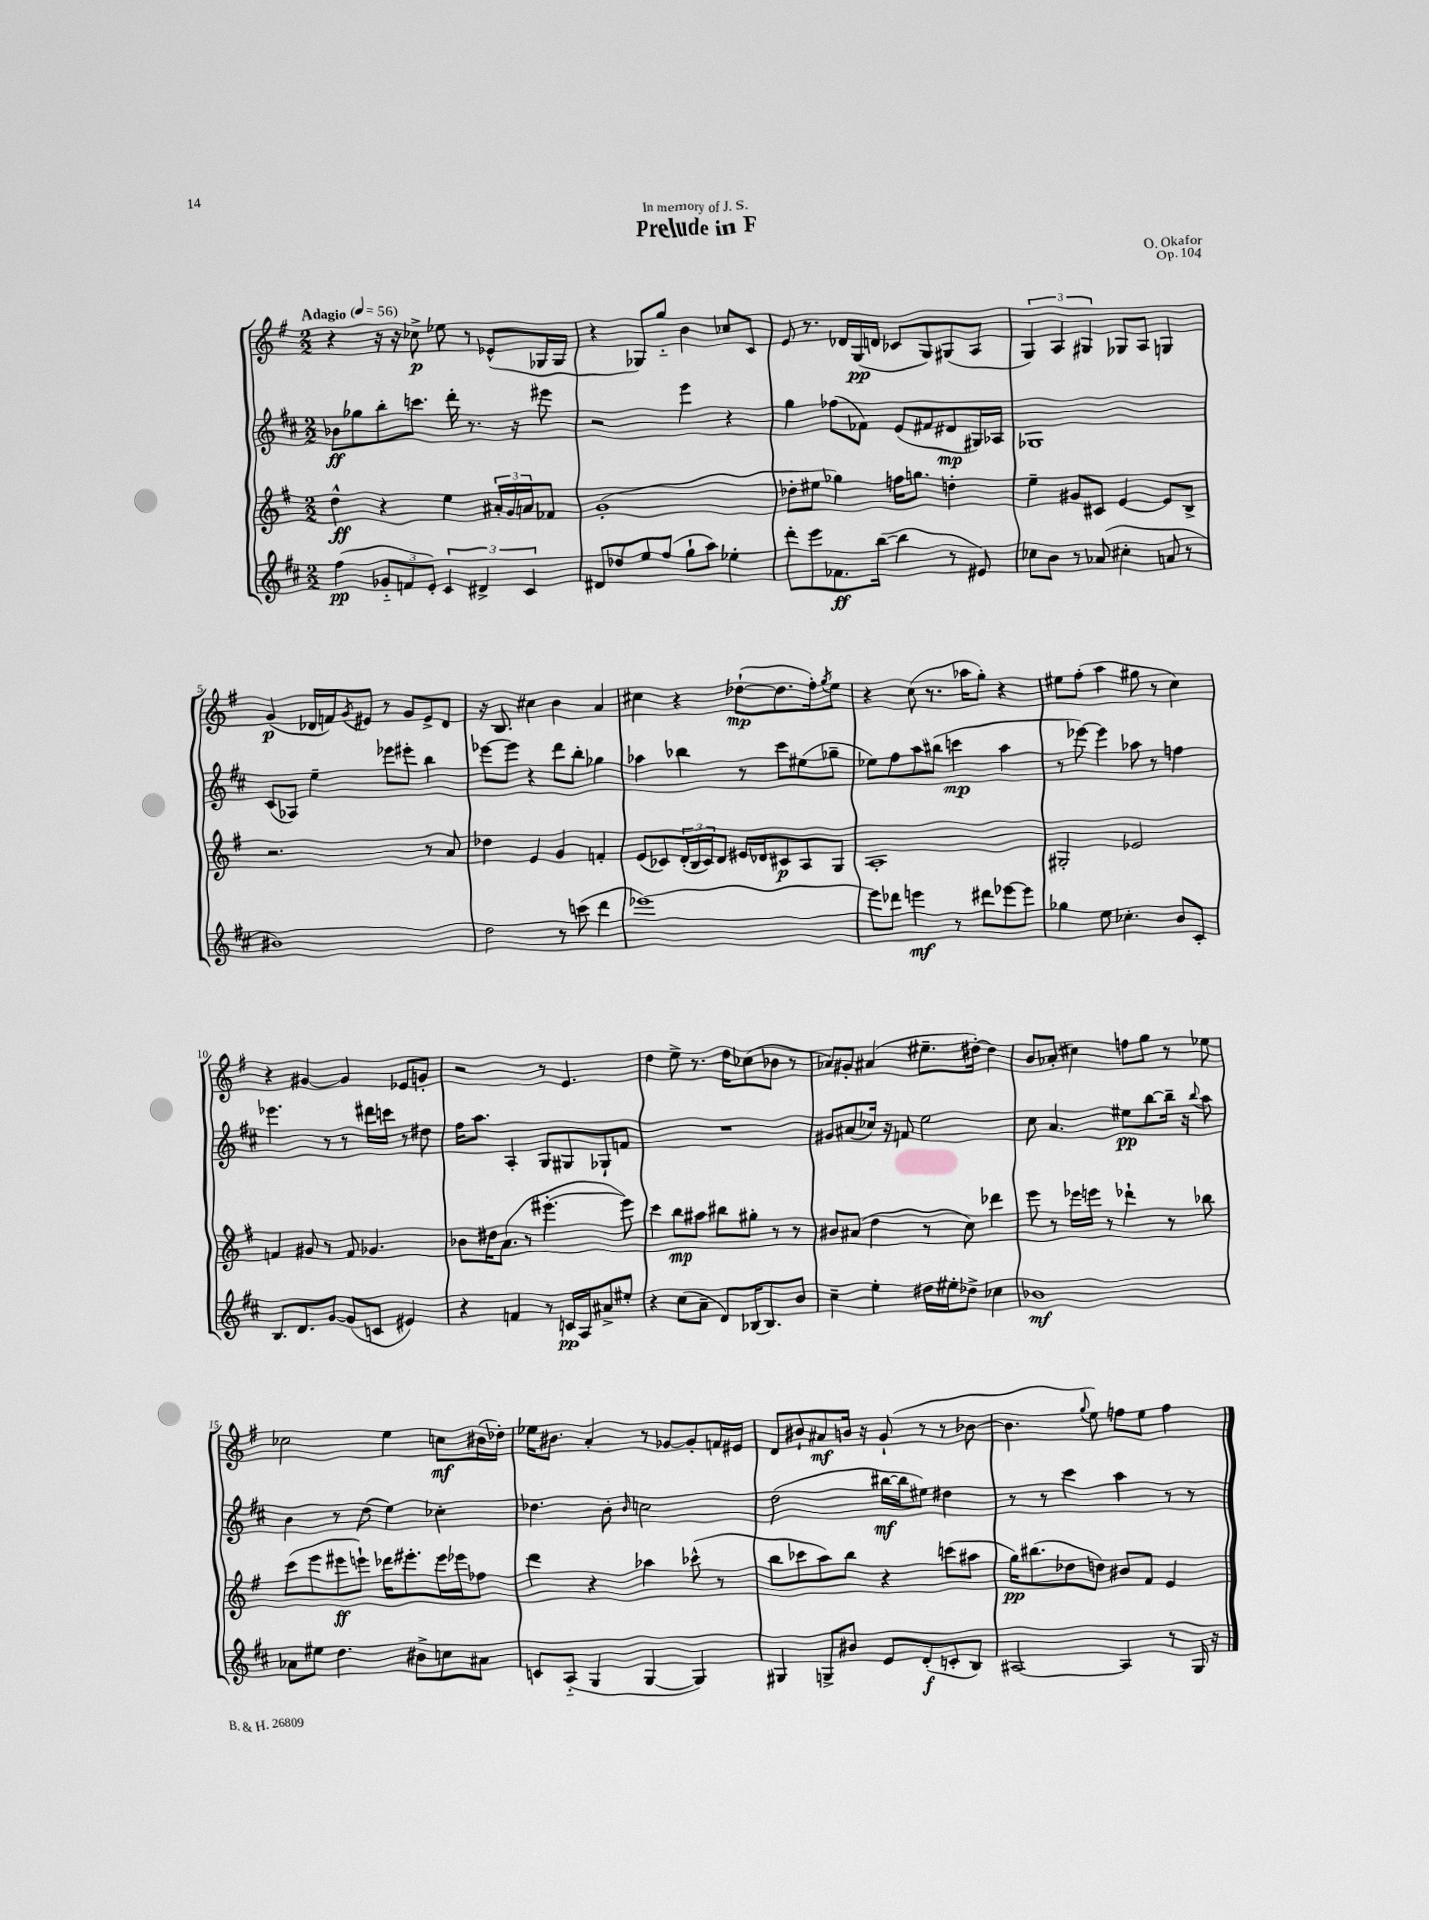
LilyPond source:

\header { title = "Prelude in F" composer = "O. Okafor" dedication = "In memory of J. S." opus = "Op. 104" }
<<
\new StaffGroup <<
\new Staff = "s0" {
    \clef treble \key g \major \numericTimeSignature \time 2/2 \tempo "Adagio" 4 = 56
    r4 r16 r16 ces''8->\p ees''8 r8 ees'8-^( ges16 ges16 |
    r4 ges8) g''8-_ b'4 ces''8 c'8 |
    e'8 r8. des'16 g16\pp( d'16 ces'8 g8) gis8( a8 |
    \tuplet 3/2 { g4) a4 gis4 } ges8 a8 g4 |
    g'4\p( des'16 f'16) \acciaccatura { g'8 } eis'8 r8 g'8 eis'8-> des'8 |
    r16 b8. cis''4 b'4 a'4 |
    cis''4 r4 des''8~-!\mp( des''8. fis''16-.) \acciaccatura { g''8 } e''8 |
    r4 c''8( r8. aes''16 g''8-.) r4 |
    eis''8 fis''8-.( a''4 gis''8 r8 c''4) |
    r4 gis'4~ gis'4 ees'8 g'8-. |
    r2 r8 e'4. |
    d''4 e''8-> r8. d''16 ces''8( bes'8 r8 |
    aes'8) gis'8-. ais'4( eis''8.-- dis''16~-.) dis''4 |
    b'8 aes'8-.( cis''4) f''8 g''8 r8 ees''8 |
    ces''2 e''4 c''8\mf bis'16( des''16-.) |
    ees''16 bis'8. a'4-. r8 ges'8~ ges'8-. f'16 eis'16 |
    d'8 bis'8-! ais'8\mf b'16 r16 g'8-!( r8 r8 bes'8~ |
    bes'4. \appoggiatura { g''8 } e''8) f''8 e''8 f''4 \bar "|." |
}
\new Staff = "s1" {
    \clef treble \key d \major \numericTimeSignature \time 2/2
    bes'8\ff ges''8 b''8-. c'''8. d'''16-. r8. r16 eis'''8 |
    r2 e'''4 r4 |
    g''4 fes''8( fes'8) e'8( fis'8 dis'8\mp gis16) aes16 |
    ges1 |
    cis'8( aes8) e''4-- ees'''8 eis'''8-. b''4 |
    ees'''8~ ees'''8 r4 d'''8 b''8-. ges''4 |
    aes''4 bes''4 r8 cis'''8 eis''8( ges''8-- |
    ees''8) fis''8 a''8 bis''8( c'''4\mp a''4 |
    r8 ees'''8~) ees'''4 aes''8 r8 f''4 |
    ees'''4. r8 r8 dis'''16 c'''16 r8 dis''8 |
    fis''16 a''8. a4-. g8 gis8 ges8-! f'8 |
    R1 |
    gis'8 ais'8( ces''16) r16 f'8 e''2 |
    cis''8 a'4. eis''8\pp b''8~ b''16-- r16 \appoggiatura { b''8 } a''8 |
    b'4 r8 d''8( e''4) ces''4-. |
    des''4. b'8-. \grace { b'16 } c''2 |
    d''2( bis''16~\mf bis''16 eis''8) dis''4 |
    r8 r8 cis'''4 a''4 r8 r8 \bar "|." |
}
\new Staff = "s2" {
    \clef treble \key g \major \numericTimeSignature \time 2/2
    d''4-^\ff r4 e''4 \tuplet 3/2 { ais'16-. g'16 a'16 } fes'8 |
    g'1-.( |
    des''8-. eis''8 ges''4) f''16 g''8. d''4-. |
    e''4-- gis'8 cis'8 e'4~ e'8 b8-> |
    r2. r8 a'8 |
    des''4 e'4 g'4 f'4-. |
    e'8( ces'8) \tuplet 3/2 { d'16-.( b16 ces'16) } d'8 eis'16 des'16 cis'8\p a8 g8 |
    a1-. |
    gis2-. ees'2 |
    f'4 gis'8 r8 f'8 ges'4. |
    bes'8 dis''16 a'8.( r8 eis'''4.~-. eis'''8) |
    c'''4 b''8\mp ais''8 bis''8 gis''8-. r8 r8 |
    bis'8 ais'8( d''4 r8 c''8) des'''4 |
    e'''8 r8 ees'''16 e'''16 r8 des'''4-! r8 bes''8 |
    c'''8( e'''8 eis'''8\ff e'''8-!) des'''16 eis'''8.-. eis'''16 ees'''16 fes''8 |
    d'''4 r4 aes''4 ces'''8-^( r8 |
    b''8 ces'''8 a''8) b''8 r4 c'''8( ais''8 |
    g''16\pp) bis''8.( des''8 d''8) bis'8 fis'8 e'4 \bar "|." |
}
\new Staff = "s3" {
    \clef treble \key d \major \numericTimeSignature \time 2/2
    fis''4\pp( \tuplet 3/2 { ges'8-_ f'8 e'8-.) } \tuplet 3/2 { cis'4 dis'4-> cis'4 } |
    dis'8 des''8 e''8 fis''8( g''8-! a''8) ees''4-. |
    d'''8-. e'''8 fes'8.\ff b''16~( b''4 r8 eis'8) |
    ces''8 b'8 r8 aes'8( cis''4-. a'8 r8 |
    bis'1) |
    d''2 r8 c'''8( d'''4 |
    ees'''1~) |
    ees'''8 des'''8 e'''4\mf r8 dis'''8 ees'''8~ ees'''8 |
    ges''4 e''8 ces''4.-. b'8 cis'8-. |
    b8. d'8. g'8~ g'8( c'8 eis'4) |
    r4 f'4 r8 c'16\pp a16 ais'8-> eis''8-. |
    r4 cis''8( a'8-- d'8) bes16~ bes8. b'8 |
    cis''4-- e''4-. dis''16 eis''16-. des''8-> ces''4 |
    bes'1\mf |
    aes'8 eis''8 d''4. bis'8-> c''8 ais'8 |
    c'8 a8-_( g4 g4~ g4) |
    gis4 g8-> bis'8 e'8 d'8-.\f( c'8-. b8) |
    ais2~ ais4 r8 g16 r16 \bar "|." |
}
>>
>>
